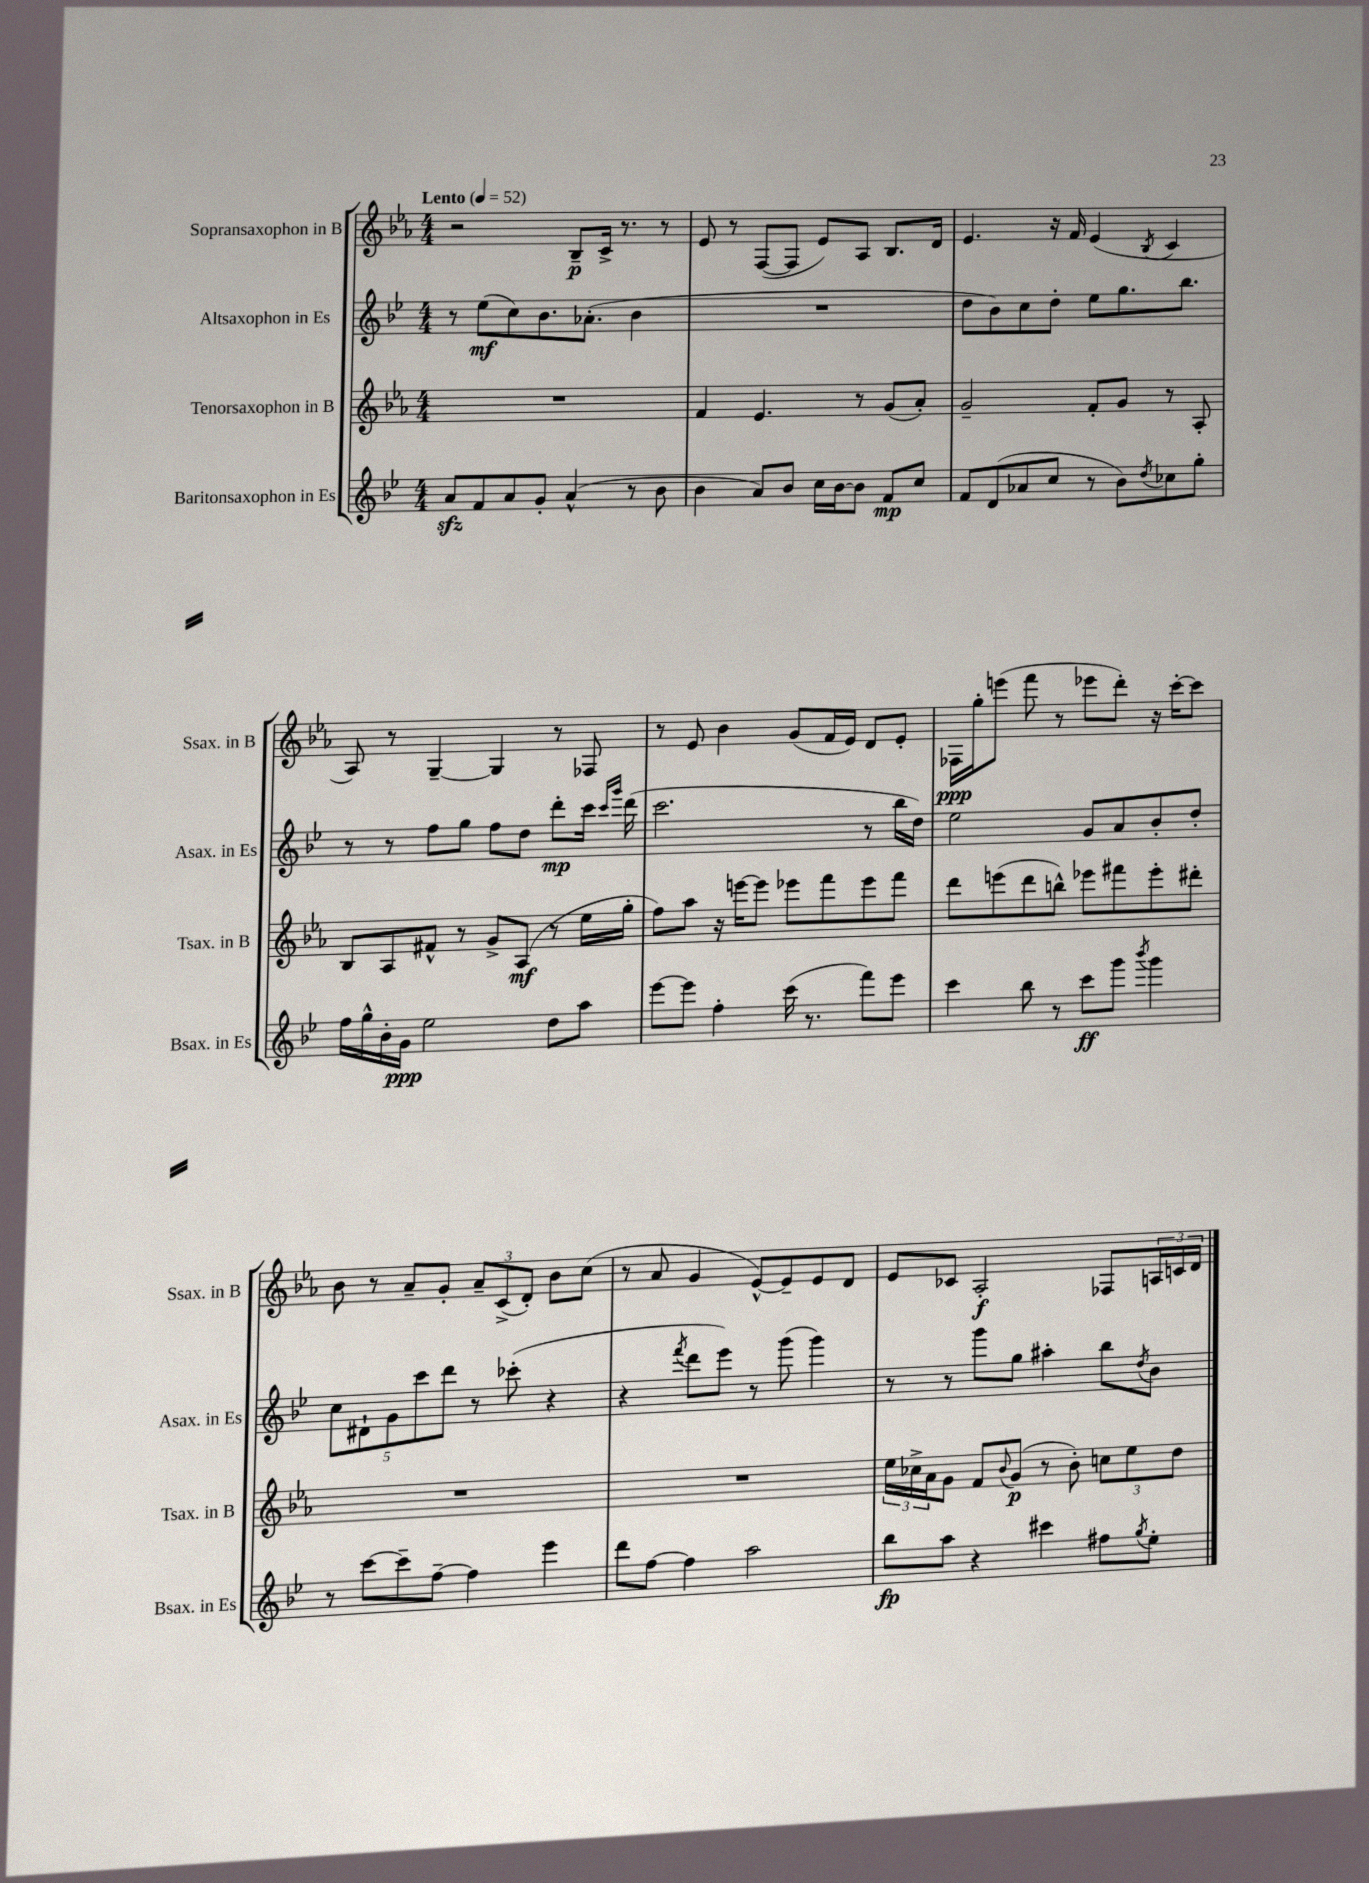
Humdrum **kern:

**kern	**kern	**kern	**kern
*staff4	*staff3	*staff2	*staff1
*clefG2	*clefG2	*clefG2	*clefG2
*k[b-e-]	*k[b-e-a-]	*k[b-e-]	*k[b-e-a-]
*M4/4	*M4/4	*M4/4	*M4/4
*MM52	*MM52	*MM52	*MM52
8a	1r	8r	2r
8f	.	(8ee-	.
8a	.	8cc)	.
8g'	.	8.b-	.
(4a^^	.	.	8B-~
.	.	(8.a-'	.
.	.	.	16c^
.	.	.	8.r
8r	.	4b-	.
8b-	.	.	8r
=	=	=	=
4b-	4f	1r	8e-
.	.	.	8r
8a)	4.e-	.	([8F
8b-	.	.	8F]
16cc	.	.	8e-)
[16b-	.	.	.
8b-]	8r	.	8A-
8f	(8g	.	8.B-
8cc	8a-')	.	.
.	.	.	16d
=	=	=	=
8f	2g~	8dd	4.e-
(8d	.	8b-)	.
8a-	.	8cc	.
8cc	.	8dd'	16r
.	.	.	16f
8r	8f'	8ee-	(4e-
8b-)	8g	8.gg	.
8qdd	.	.	8qB-
8cc-	8r	.	4c
.	.	8.bb-	.
8gg'	8A-'	.	.
=	=	=	=
16ff	8B-	8r	8A-)
16gg^^	.	.	.
16b-'	8A-	8r	8r
16g	.	.	.
2ee-	8f#^^	8ff	[4G~
.	8r	8gg	.
.	8g^	8ff	4G]
.	(8A-	8dd	.
8dd	8r	8ddd'	8r
8aa	16ee-	16ccc	8F-
.	.	16qqccc	.
.	.	16qqggg	.
.	16gg'	(16ddd	.
=	=	=	=
[8eee-	8ff)	2.ccc	8r
8eee-]	8aa-	.	8e-
4ff'	16r	.	4b-
.	[16eee	.	.
.	8eee]	.	.
(16ccc	8eee-	.	(8g
8.r	.	.	.
.	8fff	.	16f
.	.	.	16e-)
8fff)	8eee-	8r	8d
8eee-	8fff	16bb-	8e-'
.	.	16dd)	.
=	=	=	=
4ccc	8ddd	2ee-	16F-
.	.	.	16gg'
.	(8eee	.	(8eee
8bb-	8ddd	.	8fff
8r	8bb^^)	.	8r
8ccc	8eee-	8g	8eee-
8ggg	8fff#	8a	8ddd')
8qbbb-	.	.	.
4ggg	8eee-'	8b-'	16r
.	.	.	[16ccc'
.	8ddd#'	8dd'	8ccc]
=	=	=	=
8r	1r	10cc	8b-
.	.	10d#`	.
[8ccc	.	.	8r
.	.	10g	.
8ccc~]	.	.	8a-~
.	.	10ccc	.
[8ff~	.	.	8g'
.	.	10ddd	.
4ff]	.	8r	12a-~
.	.	.	(12c^
.	.	(8ccc-'	.
.	.	.	12d')
4eee-	.	4r	8b-
.	.	.	(8cc
=	=	=	=
8ddd	1r	4r	8r
[8ff	.	.	8a-
.	.	8qfff	.
4ff]	.	8ddd	4g
.	.	8eee-)	.
2aa	.	8r	[8e-^^)
.	.	(8ggg	8e-~]
.	.	4ggg)	8e-
.	.	.	8d
=	=	=	=
8bb-	24ee-	8r	8e-
.	24cc-^	.	.
.	24a-	.	.
8aa	8g	8r	8c-
4r	8f	8ggg	2A-'
.	8qqb-	.	.
.	(8g	8gg	.
4ccc#	8r	4aa#'	.
.	8b-')	.	.
8ff#	12cc	8bb-	8F-
.	12ee-	.	.
8qgg	.	8qdd	.
8ee-'	.	8b-	24A
.	12dd	.	24c
.	.	.	24d
==	==	==	==
*-	*-	*-	*-
